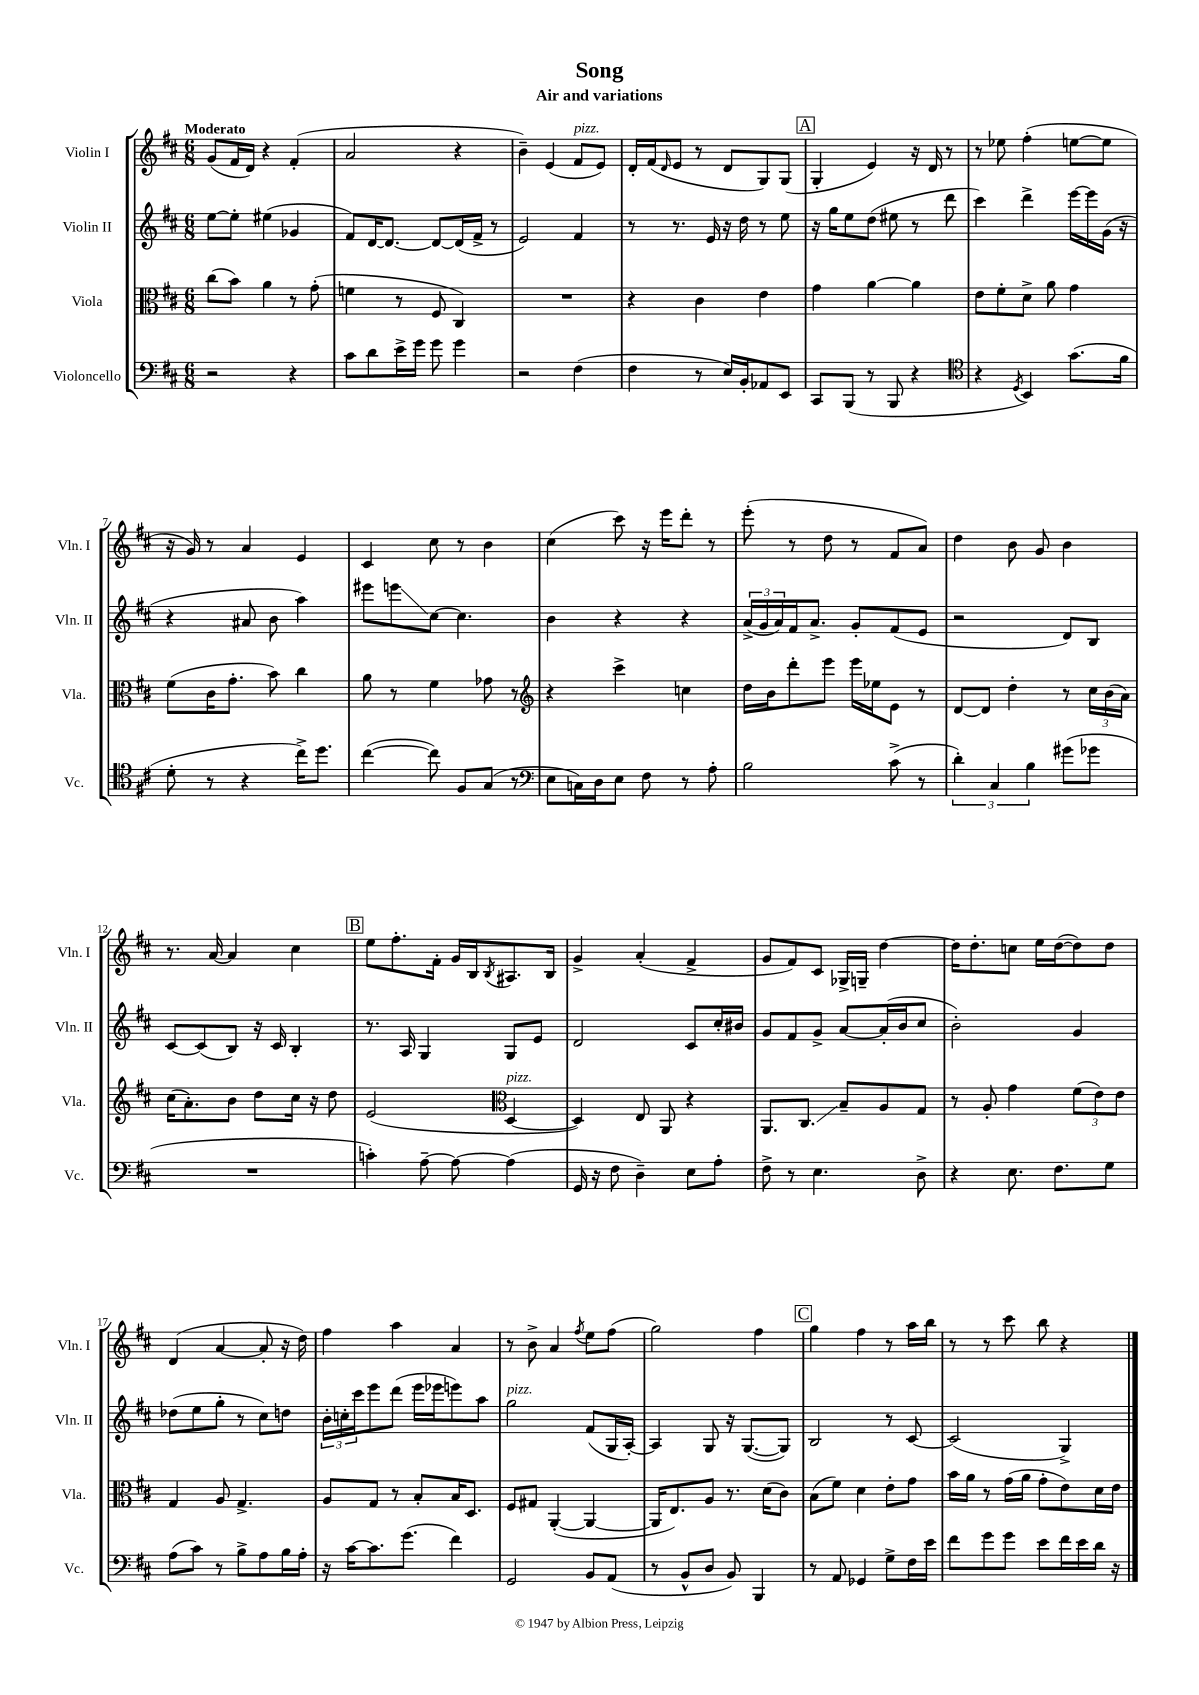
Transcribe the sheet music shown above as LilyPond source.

\header { title = "Song" subtitle = "Air and variations" }
<<
\new StaffGroup <<
\new Staff = "s0" \with { instrumentName = "Violin I" shortInstrumentName = "Vln. I" } {
    \clef treble \key d \major \numericTimeSignature \time 6/8 \tempo "Moderato"
    g'8( fis'16 d'16) r4 fis'4-.( |
    a'2 r4 |
    b'4--) e'4( fis'8^\markup { \italic "pizz." } e'8) |
    d'16-. fis'16( \grace { d'16 } e'8 r8 d'8 g8) g8( |
    \mark \markup { \box "A" } g4-. e'4) r16 d'16 r8 |
    r8 ees''8 fis''4-.( e''8~ e''8 |
    r16 g'16) r8 a'4 e'4 |
    cis'4 cis''8 r8 b'4 |
    cis''4( cis'''8) r16 e'''16 d'''8-. r8 |
    e'''8-.( r8 d''8 r8 fis'8 a'8) |
    d''4 b'8 g'8 b'4 |
    r8. a'16~ a'4 cis''4 |
    \mark \markup { \box "B" } e''8 fis''8.-. fis'16-. g'16 b16 \acciaccatura { b8 } ais8. b16 |
    g'4-> a'4-.( fis'4-> |
    g'8 fis'8) cis'8 ges16-> g16-- d''4~ |
    d''16 d''8.-. c''8 e''16 d''16~( d''8) d''8 |
    d'4( a'4~ a'8-. r16 d''16) |
    fis''4 a''4 a'4 |
    r8 b'8-> a'4 \acciaccatura { fis''8 } e''8 fis''8( |
    g''2) fis''4 |
    \mark \markup { \box "C" } g''4 fis''4 r8 a''16 b''16 |
    r8 r8 cis'''8 b''8 r4 \bar "|." |
}
\new Staff = "s1" \with { instrumentName = "Violin II" shortInstrumentName = "Vln. II" } {
    \clef treble \key d \major \numericTimeSignature \time 6/8
    e''8~ e''8-. eis''4( ges'4 |
    fis'8) d'16~ d'8.~ d'8~ d'16( fis'16-> r8 |
    e'2) fis'4 |
    r8 r8. e'16 r16 d''16 r8 e''8 |
    \mark \markup { \box "A" } r16 g''16 e''8 d''8( eis''8 r8 d'''8 |
    cis'''4) d'''4-> e'''16~ e'''16 g'16( r16 |
    r4 ais'8 b'8 a''4) |
    eis'''8 e'''8\glissando cis''8~ cis''4. |
    b'4 r4 r4 |
    \tuplet 3/2 { a'16->( g'16 a'16) } fis'16 a'8.-> g'8-. fis'8( e'8 |
    r2 d'8) b8 |
    cis'8~ cis'8( b8) r16 cis'16 b4-. |
    \mark \markup { \box "B" } r8. a16 g4 g8 e'8 |
    d'2 cis'8 cis''16-. bis'16 |
    g'8 fis'8 g'8-> a'8~ a'16-.( b'16 cis''8 |
    b'2-.) g'4 |
    des''8( e''8 g''8-. r8 cis''8) d''8 |
    \tuplet 3/2 { b'16-. c''16-. cis'''16 } e'''8 d'''8( e'''16 ees'''16 e'''8) a''8 |
    g''2^\markup { \italic "pizz." } fis'8( g16 a16~-.) |
    a4 g8 r16 g8.~( g8) |
    \mark \markup { \box "C" } b2 r8 cis'8~ |
    cis'2( g4->) \bar "|." |
}
\new Staff = "s2" \with { instrumentName = "Viola" shortInstrumentName = "Vla." } {
    \clef alto \key d \major \numericTimeSignature \time 6/8
    cis''8( b'8) a'4 r8 g'8-.( |
    f'4 r8 fis8 cis4) |
    R2. |
    r4 cis'4 e'4 |
    \mark \markup { \box "A" } g'4 a'4~ a'4 |
    e'8 fis'8-. d'8-> a'8 g'4 |
    fis'8( cis'16 g'8.-. b'8) cis''4 |
    a'8 r8 fis'4 ges'8 r8 |
    \clef treble r4 cis'''4-> c''4 |
    d''16 b'16 d'''8-. e'''8 e'''16 ees''16 e'8 r8 |
    d'8~ d'8 d''4-. r8 \tuplet 3/2 { cis''16 b'16( a'16) } |
    cis''16( a'8.-.) b'8 d''8 cis''16 r16 d''8 |
    \mark \markup { \box "B" } e'2( \clef alto d4~^\markup { \italic "pizz." } |
    d4) e8 a,8 r4 |
    a,8. cis8.\glissando b8-- a8 g8 |
    r8 a8-. g'4 \tuplet 3/2 { fis'8( e'8) e'8 } |
    g4 a8 g4.-> |
    a8 g8 r8 b8-. b16 d8. |
    fis8 gis8 a,4~-.( a,4~ |
    a,16 e8.) a8 r8. d'16( cis'8) |
    \mark \markup { \box "C" } b8( fis'8) d'4 e'8-. g'8 |
    b'16 a'16 r8 g'16( a'16 g'8-. e'8) d'16 e'16 \bar "|." |
}
\new Staff = "s3" \with { instrumentName = "Violoncello" shortInstrumentName = "Vc." } {
    \clef bass \key d \major \numericTimeSignature \time 6/8
    r2 r4 |
    cis'8 d'8 e'16-> g'16 g'8 g'4 |
    r2 fis4( |
    fis4 r8 e16) b,16-. aes,8 e,8 |
    \mark \markup { \box "A" } cis,8 b,,8( r8 b,,8 r4 |
    \clef tenor r4 \acciaccatura { d8 } b,4) g'8.( fis'16 |
    d'8-. r8 r4 cis''16->) d''8. |
    cis''4~( cis''8) fis8 g8( r8 |
    \clef bass e8 c16) d16 e8 fis8 r8 a8-. |
    b2 cis'8->( r8 |
    \tuplet 3/2 { d'4-.) cis4 b4 } gis'8( ges'8 |
    R2. |
    \mark \markup { \box "B" } c'4-.) a8~-- a8~ a4( |
    g,16 r16 fis8 d4--) e8 a8-. |
    fis8-> r8 e4. d8-> |
    r4 e8. fis8. g8 |
    a8( cis'8) r8 b8-> a8 b16 a16-. |
    r16 cis'16~ cis'8. g'8.( fis'4) |
    g,2 b,8 a,8( |
    r8 b,8-^ d8 b,8) b,,4 |
    \mark \markup { \box "C" } r8 a,8 ges,4 g8-> fis16 e'16 |
    fis'8 g'8 g'8 e'8 fis'16 e'16 d'16 r16 \bar "|." |
}
>>
>>
